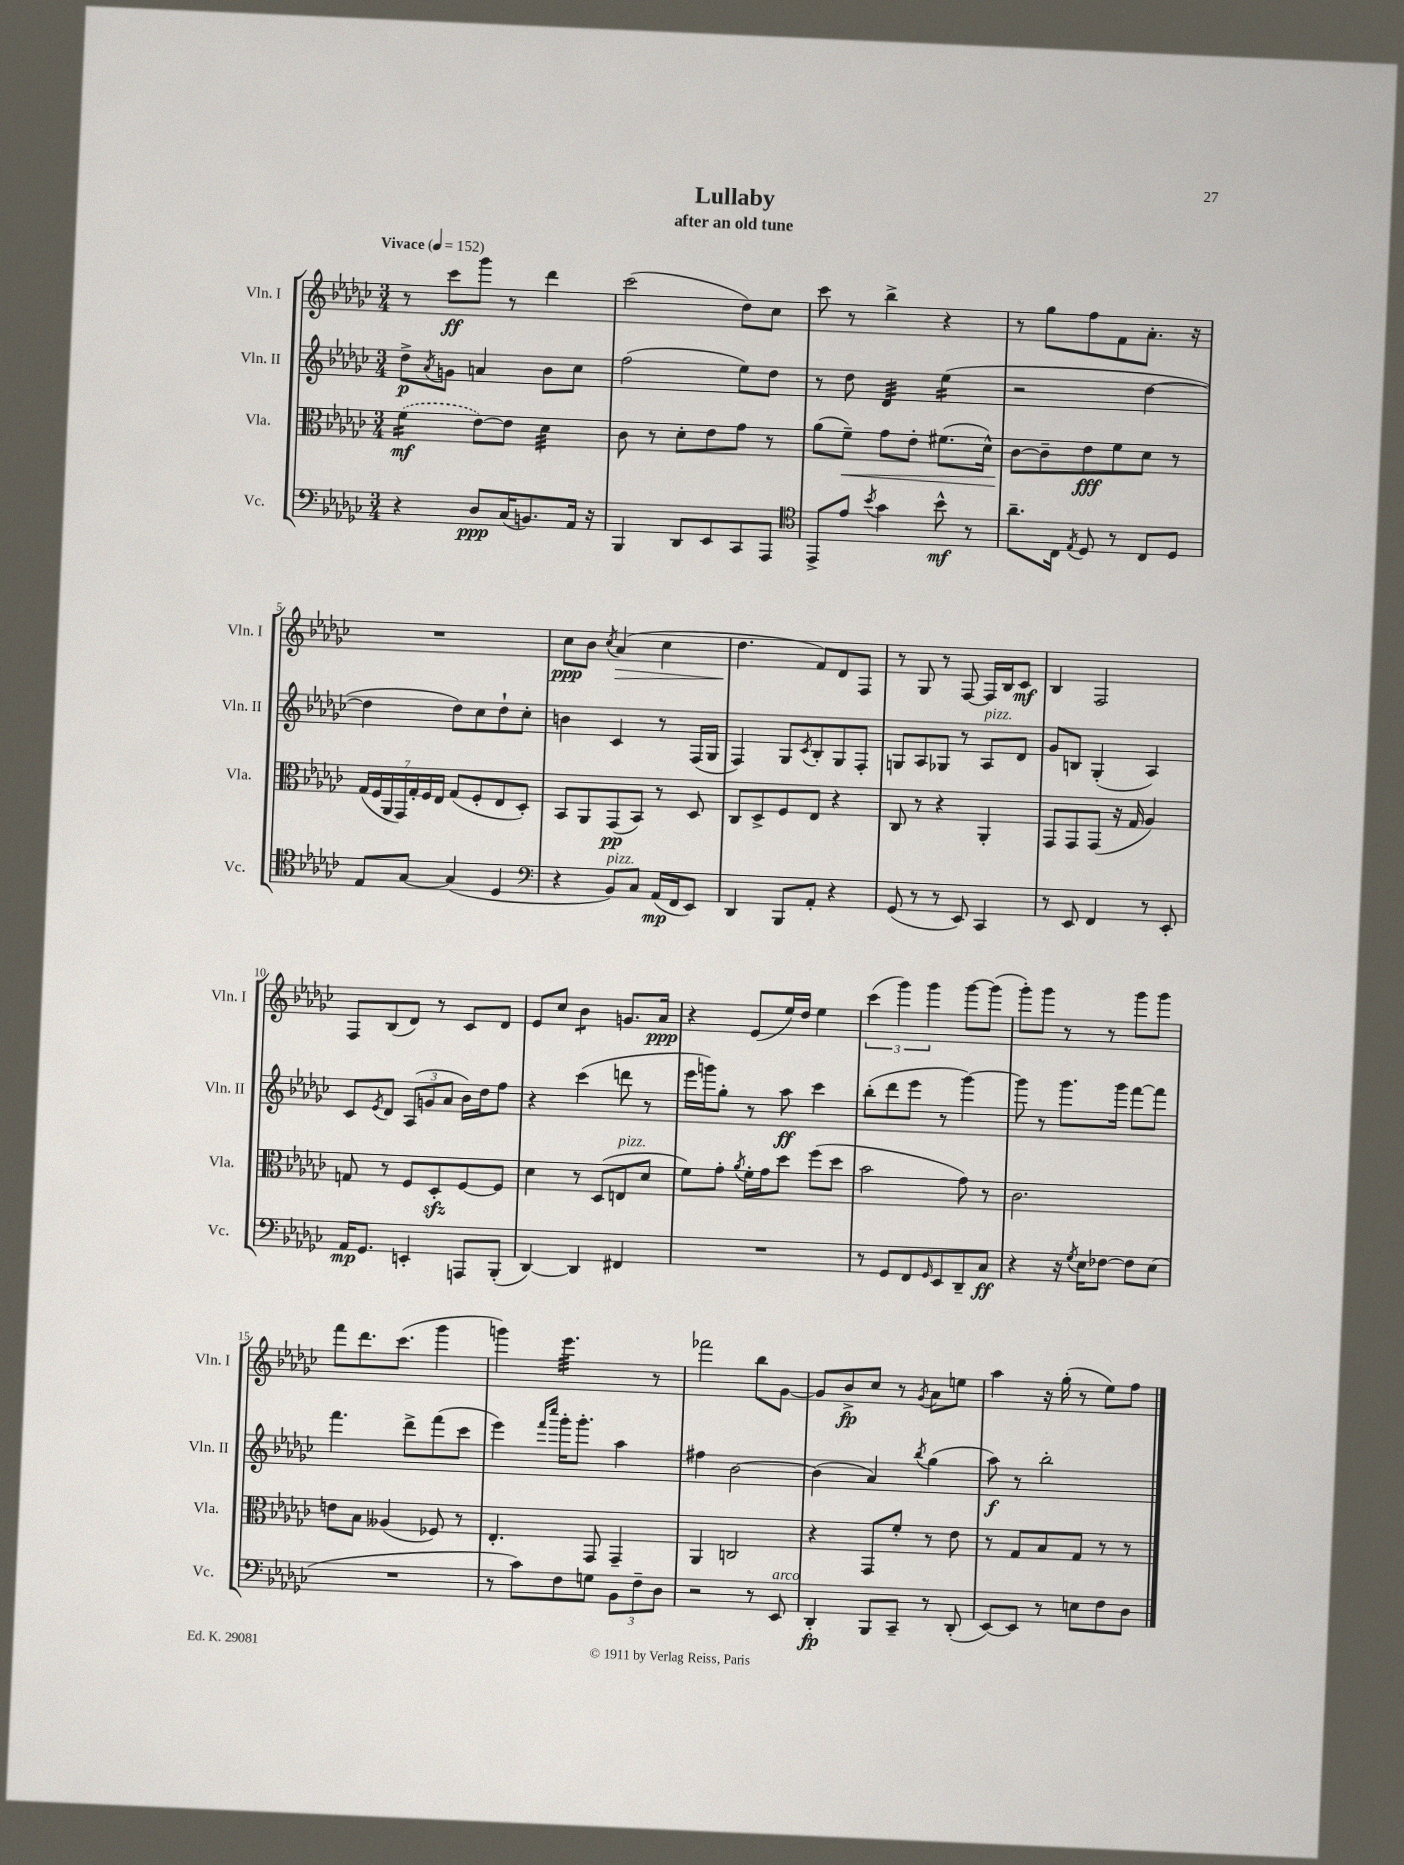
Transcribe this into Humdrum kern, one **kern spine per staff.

**kern	**kern	**kern	**kern
*staff4	*staff3	*staff2	*staff1
*clefF4	*clefC3	*clefG2	*clefG2
*k[b-e-a-d-g-c-]	*k[b-e-a-d-g-c-]	*k[b-e-a-d-g-c-]	*k[b-e-a-d-g-c-]
*M3/4	*M3/4	*M3/4	*M3/4
*MM152	*MM152	*MM152	*MM152
4r	(4f\	8dd-^\L	8r
.	.	8qa-/	.
.	.	8g\J	8ccc-\L
8D-/L	[8e-\L)	4a/	8ggg-\J
(16C-/K	8e-\]J	.	8r
8.BB/)	.	.	.
.	4d-\	8b-\L	4ddd-\
16AA-/Jk	.	8cc-\J	.
16r	.	.	.
=	=	=	=
4BBB-/	8c-\	(2ff\	(2ccc-\
.	8r	.	.
8DD-/L	8d-'\L	.	.
8EE-/	8e-\	.	.
8CC-/	8g-\J	8ee-\L)	8dd-\L)
8AAA-/J	8r	8dd-\J	8cc-\J
=	=	=	=
*clefC4	*	*	*
8EE-^/L	(8a-\L	8r	8ccc-\
8e-/J	8f~\J)	8dd-\	8r
8qb-/	.	.	.
4g-\	8g-\L	4d-/	4bb-^\
.	8e-'\J	.	.
8b-^^\	(8.f#\L	(4ee-\	4r
8r	.	.	.
.	16d-^^\Jk)	.	.
=	=	=	=
8.a-~\L	[8c-\L	2r	8r
.	8c-~\]	.	8gg-\L
16C-\Jk	.	.	.
8qE-/	.	.	.
8D-/	8e-\	.	8ff\
8r	8f\	.	8f\
8C-/L	8d-\J	[4dd-\	8.a-'\J
8D-/J	8r	.	.
.	.	.	16r
=	=	=	=
8E-/L	(28G-/LL	4dd-\]	2.r
.	28F/	.	.
.	28AA-/	.	.
.	28GG-/)	.	.
[8G-/J	.	.	.
.	28G-'/	.	.
.	28F/	.	.
.	28E-/JJ	.	.
(4G-/]	(8G-/L	8dd-\L)	.
.	8F'/	8cc-\	.
4D-/	8E-/	8dd-`\	.
.	8D-'/J)	8cc-'\J	.
=	=	=	=
*clefF4	*	*	*
4r	8BB-/L	4b\	8cc-\L
.	8AA-/	.	8b-\J
.	.	.	8qcc-/
8BB-/L)	(8GG-/	4c-/	(4a-/
8C-/J	8BB-/J)	.	.
(16AA-/LL	8r	8r	4cc-\
16FF/J	.	.	.
8EE-/J)	8D-/	(16F/LL	.
.	.	16G-/JJ	.
=	=	=	=
4DD-/	8C-/L	4F/)	4.dd-\
.	8D-^/	.	.
8BBB-/L	8F/	8G-/L	.
.	.	8qc-/	.
8AA-'/J	8E-/J	8B-'/	8f/L)
4r	4r	8G-/	8d-/
.	.	8F'/J	8F/J
=	=	=	=
(8GG-/	8C-/	8G/L	8r
8r	8r	8A-/	8G-/
8r	4r	8G-/J	8r
8EE-/)	.	8r	[8F/
4CC-/	4AA-'/	8A-/L	16F/]LL
.	.	.	16B-/J
.	.	8d-/J	8c-/J
=	=	=	=
8r	8GG-/L	8g-/L	4B-/
8EE-/	8GG-/	8B/J	.
4FF/	(8GG-/J	(4G-'/	2F/
.	16r	.	.
.	16G-/	.	.
8r	4A-/)	4A-/)	.
8EE-'/	.	.	.
=	=	=	=
16AA-/LK	8G/	8c-/L	8F/L
8.GG-/J	.	.	.
.	.	8qe-/	.
.	8r	8d-/J	(8B-/
4EE'/	8F/L	(12A-/L	8d-/J)
.	.	12g/	.
.	8D-'/	.	8r
.	.	12a-/J	.
8AAA/L	[8F/	16b-\LL)	8c-/L
.	.	16dd-\J	.
(8BBB-'/J	8F/]J	8ff\J	8d-/J
=	=	=	=
[4DD-/)	4d-\	4r	8e-/L
.	.	.	8cc-/J
4DD-/]	8r	(4ccc-\	4b-\
.	(8D-/L	.	.
4FF#/	8E/	8ddd\	8.g/L
.	8d-/J	8r	.
.	.	.	16a-/Jk
=	=	=	=
2.r	8f\L)	16eee-\LL	4r
.	.	16ggg\J)	.
.	8g-'\J	8gg-'\J	.
.	8qa-/	.	.
.	16f'\LL	8r	(8e-/L
.	16g-\J	.	.
.	8dd-\J	8aa-\	16ee-/L)
.	.	.	16dd-/JJ
.	(8ff\L	4ccc-\	4ee-\
.	8dd-\J	.	.
=	=	=	=
8r	2b-\	(8bb-'\L	(6ccc-\
8GG-/L	.	8ddd-\	.
.	.	.	6ggg-\)
8FF/	.	8eee-\J	.
.	.	.	6ggg-\
16qqGG-/	.	.	.
8EE-/	.	8r	.
8DD-~/	8g-\)	[4ggg-\)	[8ggg-\L
8C-/J	8r	.	(8ggg-\]J
=	=	=	=
4r	2.c-\	8ggg-\]	8ggg-'\L)
.	.	8r	8ggg-\J
16r	.	8.ggg-\L	8r
8qG-/	.	.	.
16E-\LK	.	.	.
[8F-\J	.	.	8r
.	.	16ggg-\Jk	.
8F-\]L	.	[8fff\L	8ggg-\L
(8E-\J	.	8fff\]J	8ggg-\J
=	=	=	=
2.r	8e\L	4.fff\	8fff\L
.	8B-\J	.	8.ddd-\
.	(4A--/	.	.
.	.	.	(8.ccc-\J
.	.	8ddd-^\L	.
.	8F-/)	(8fff\	4ggg-\
.	8r	8ccc-\J	.
=	=	=	=
8r	4.E-'/	4eee-\)	4ggg\)
8c-\L)	.	.	.
.	.	16qqfff/LL	.
.	.	16qqcccc-/JJ	.
8F\	.	16ggg-'\LK	4.eee-\
.	.	8.ggg-'\J	.
8G\J	8GG-/	.	.
12BB-\L	4GG-~/	4aa-\	.
12F~\	.	.	.
.	.	.	8r
12D-\J	.	.	.
=	=	=	=
2r	4AA-/	4ff#\	2fff-\
.	2C/	[2b-\	.
8r	.	.	8bb-\L
8EE-/	.	.	[8g-\J
=	=	=	=
4DD-'/	4r	(4b-\]	8g-/]L
.	.	.	8b-^/
8BBB-/L	8GG-/L	4a-/)	8cc-/J
8CC-~/J	8f'/J	.	8r
.	.	8qbb-/	8qg-/
8r	8r	(4gg-\	8a-\L
(8DD-'/	8e-\	.	8ee\J
=	=	=	=
[8EE-/L)	8r	8aa-\)	4aa-\
8EE-/]J	8G-/L	8r	.
8r	8B-/	2bb-'\	16r
.	.	.	(16gg-'\
8E\L	8G-/J	.	8r
8F\	8r	.	8ee-\L)
8D-\J	8r	.	8ff\J
==	==	==	==
*-	*-	*-	*-
